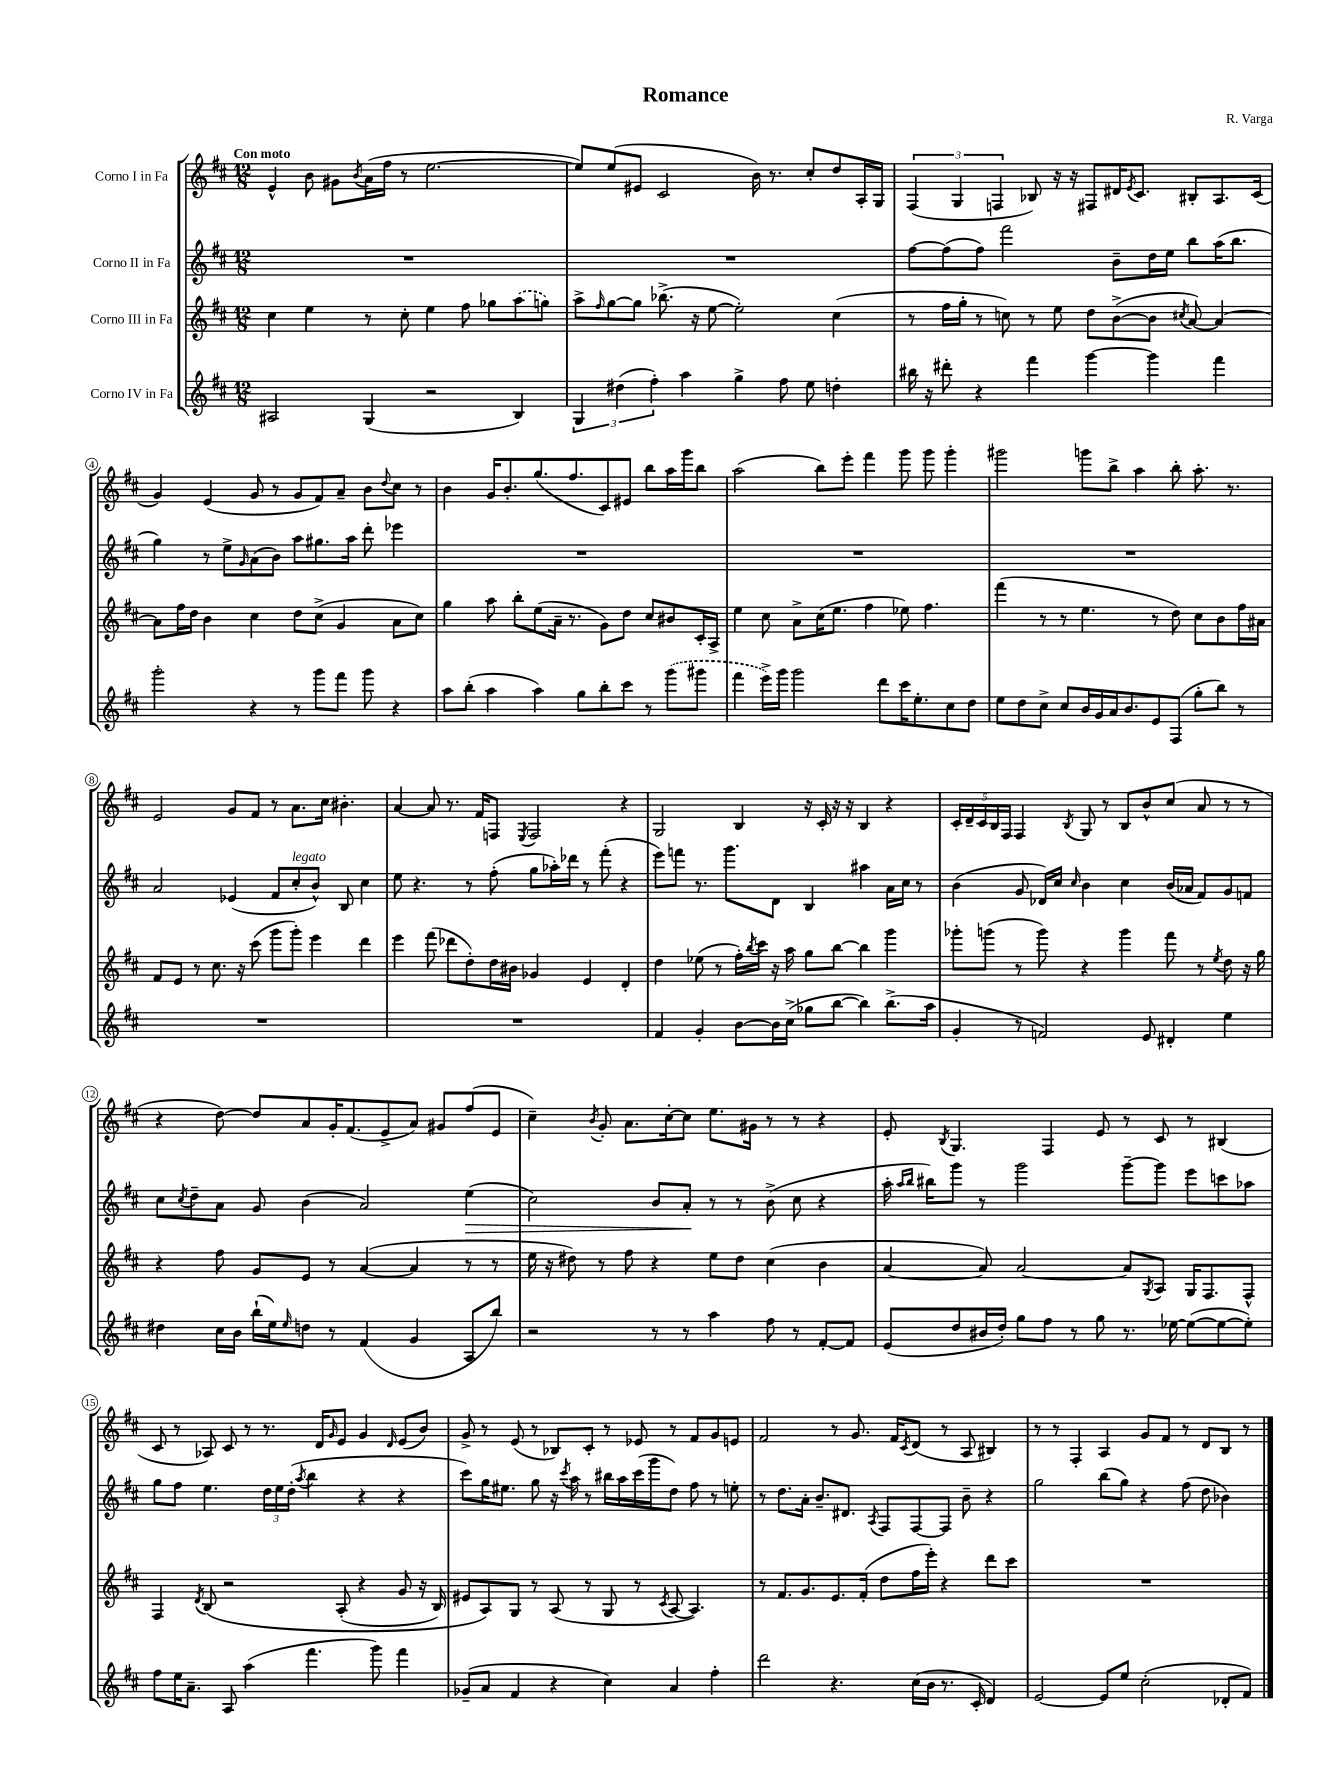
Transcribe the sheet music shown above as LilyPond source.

\header { title = "Romance" composer = "R. Varga" }
<<
\new StaffGroup <<
\new Staff = "s0" \with { instrumentName = "Corno I in Fa" } {
    \clef treble \key d \major \numericTimeSignature \time 12/8 \tempo "Con moto"
    e'4-^ b'8 gis'8 \acciaccatura { b'8 } a'16( fis''16 r8 e''2.~ |
    e''8) e''8( eis'8 cis'2 b'16) r8. cis''8-. d''8 a16-. g16 |
    \tuplet 3/2 { fis4( g4 f4 } bes8) r16 r16 fis8 dis'16 \acciaccatura { e'8 } cis'8. bis8-. a8. cis'16( |
    g'4) e'4( g'8 r8 g'8 fis'8) a'8-- b'8 \appoggiatura { d''8 } cis''8 r8 |
    b'4 g'16 b'8.-. g''8.( fis''8. cis'8) eis'8 b''8 a''16 g'''16 b''8 |
    a''2( b''8) e'''8-. fis'''4 g'''8 g'''8 g'''4-. |
    gis'''2 g'''8 b''8-> a''4 b''8-. a''8.-. r8. |
    e'2 g'8 fis'8 r8 a'8. cis''16 bis'4.-. |
    a'4~ a'8 r8. fis'16 f8 \acciaccatura { e8 } f2 r4 |
    g2 b4 r16 cis'16-. r16 r16 b4 r4 |
    \tuplet 5/4 { cis'16-. d'16-- cis'16 b16 fis16 } fis4 \acciaccatura { b8 } g8 r8 b8 b'8-^ cis''8( a'8 r8 r8 |
    r4 d''8~) d''8 a'8 g'16-. fis'8.( e'8-> a'8) gis'8 fis''8( e'8 |
    cis''4--) \acciaccatura { b'8 } g'8-. a'8. cis''16~-. cis''8 e''8. gis'16 r8 r8 r4 |
    e'8-. \acciaccatura { b8 } g4. fis4 e'8 r8 cis'8 r8 bis4( |
    cis'8 r8 aes8) cis'8 r8 r8. d'16 \grace { g'16 } e'8 g'4 \grace { d'16 } e'8( b'8) |
    g'8-> r8 e'8( r8 bes8) cis'8-. r8 ees'8 r8 fis'8 g'8 e'8 |
    fis'2 r8 g'8. fis'16 \acciaccatura { cis'8 } d'8( r8 a8 bis4) |
    r8 r8 fis4-. a4 g'8 fis'8 r8 d'8 b8 r8 \bar "|." |
}
\new Staff = "s1" \with { instrumentName = "Corno II in Fa" } {
    \clef treble \key d \major \numericTimeSignature \time 12/8
    R1. |
    R1. |
    fis''8~ fis''8( fis''8) fis'''2 b'8-- d''16 e''16 b''8 a''16( b''8. |
    g''4) r8 e''8-> \grace { g'16 } a'8( b'8) a''8 gis''8. a''16 d'''8-. ees'''4 |
    R1. |
    R1. |
    R1. |
    a'2 ees'4( fis'8 cis''8-.^\markup { \italic "legato" } b'8-^) b8 cis''4 |
    e''8 r4. r8 fis''8-.( g''8 aes''16-.) des'''16 r8 fis'''8-.( r4 |
    e'''8) f'''8 r8. g'''8. d'8 b4 ais''4 a'16 cis''16 r8 |
    b'4( g'8 des'16) cis''16 \grace { cis''16 } b'4 cis''4 b'16( aes'16 fis'8) g'8 f'8 |
    cis''8 \acciaccatura { cis''8 } d''8-- a'8 g'8 b'4( a'2) e''4\>( |
    cis''2) b'8 a'8-.\! r8 r8 b'8->( cis''8 r4 |
    a''16-. \grace { a''16 b''16 } bis''16) g'''8 r8 g'''2 g'''8~-- g'''8 e'''8 c'''8 aes''8 |
    g''8 fis''8 e''4. \tuplet 3/2 { d''16 e''16 d''16-.( } \acciaccatura { a''8 } b''4 r4 r4 |
    cis'''8) g''16 eis''8. g''8 r16 \acciaccatura { cis'''8 } a''16 r8 bis''16 a''16 cis'''16( g'''16 d''8) fis''8 r8 e''8-. |
    r8 d''8. a'16-. b'8.-- dis'8. \acciaccatura { a8 } fis8 fis8~ fis8 b'8-- r4 |
    g''2 b''8( g''8) r4 fis''8( d''8 bes'4) \bar "|." |
}
\new Staff = "s2" \with { instrumentName = "Corno III in Fa" } {
    \clef treble \key d \major \numericTimeSignature \time 12/8
    cis''4 e''4 r8 cis''8-. e''4 fis''8 ges''8 \once \slurDashed a''8( g''8) |
    a''8-> \grace { fis''16 } g''8~ g''8 bes''8.->( r16 e''8~ e''2-.) cis''4( |
    r8 fis''16 g''16-. r8 c''8) r8 e''8 d''8 b'8~->( b'8 \acciaccatura { cis''8 } a'8~) a'4~ |
    a'8 fis''16 d''16 b'4 cis''4 d''8 cis''8->( g'4 a'8 cis''8) |
    g''4 a''8 b''8-. e''8( a'16-- r8. g'8) d''8 cis''8 bis'8 cis'16-. a16-> |
    e''4 cis''8 a'8-> cis''16( e''8. fis''4 ees''8) fis''4. |
    fis'''4( r8 r8 e''4. r8 d''8) cis''8 b'8 fis''16 ais'16 |
    fis'8 e'8 r8 cis''8. r16 cis'''8( g'''8 g'''8-.) e'''4 d'''4 |
    e'''4 fis'''8( des'''8 d''8-.) d''16 bis'16 ges'4 e'4 d'4-. |
    d''4 ees''8( r8 fis''16-.) \acciaccatura { b''8 } cis'''16 r16 a''16 g''8 b''8~ b''4 g'''4 |
    ges'''8-. g'''8( r8 g'''8) r4 g'''4 fis'''8 r8 \acciaccatura { e''8 } d''8 r16 g''16 |
    r4 fis''8 g'8 e'8 r8 a'4~( a'4 r8 r8 |
    e''16 r16 dis''8) r8 fis''8 r4 e''8 dis''8 cis''4( b'4 |
    a'4~ a'8) a'2~ a'8 \acciaccatura { g8 } a8 g16 fis8. fis8-^ |
    fis4 \acciaccatura { d'8 } b8\( r2 a8-.( r4 g'8 r16 b16) |
    eis'8 a8\) g8 r8 a8( r8 g8 r8 \acciaccatura { cis'8 } a8~ a4.) |
    r8 fis'8. g'8. e'8. fis'16-.( d''8 fis''16 e'''16-.) r4 d'''8 cis'''8 |
    R1. \bar "|." |
}
\new Staff = "s3" \with { instrumentName = "Corno IV in Fa" } {
    \clef treble \key d \major \numericTimeSignature \time 12/8
    ais2 g4( r2 b4) |
    \tuplet 3/2 { g4 dis''4( fis''4-.) } a''4 g''4-> fis''8 e''8 d''4-. |
    bis''16 r16 dis'''8-. r4 fis'''4 g'''4~ g'''4 fis'''4 |
    g'''2-. r4 r8 g'''8 fis'''8 g'''8 r4 |
    a''8 b''8-.( a''4 a''4) g''8 b''8-. cis'''8 r8 \once \slurDashed g'''8( gis'''8 |
    fis'''4 e'''16->) g'''16 g'''2 d'''8 cis'''16 e''8.-. cis''8 d''8 |
    e''8 d''8 cis''8-> cis''8 b'16 g'16 a'16 b'8. e'8 fis8( g''8-. b''8) r8 |
    R1. |
    R1. |
    fis'4 g'4-. b'8~ b'16 cis''16->( ges''8 b''8~ b''4) b''8.->( a''16 |
    g'4-. r8 f'2) e'8 dis'4-. e''4 |
    dis''4 cis''16 b'16 b''16-!( e''16) \grace { e''16 } d''8 r8 fis'4( g'4 a8 b''8) |
    r2 r8 r8 a''4 fis''8 r8 fis'8~-. fis'8 |
    e'8( d''8 bis'16 d''16-.) g''8 fis''8 r8 g''8 r8. ees''16~ ees''8~( ees''8~ ees''8-.) |
    fis''8 e''16 a'8.-- a8 a''4( fis'''4. g'''8) fis'''4 |
    ges'8--( a'8 fis'4 r4 cis''4) a'4 fis''4-. |
    d'''2 r4. cis''16( b'16 r8. cis'16-. d'4) |
    e'2~ e'8 e''8 cis''2-.( des'8-. fis'8) \bar "|." |
}
>>
>>
\layout { \context { \Score \override BarNumber.stencil = #(make-stencil-circler 0.1 0.3 ly:text-interface::print) } }
